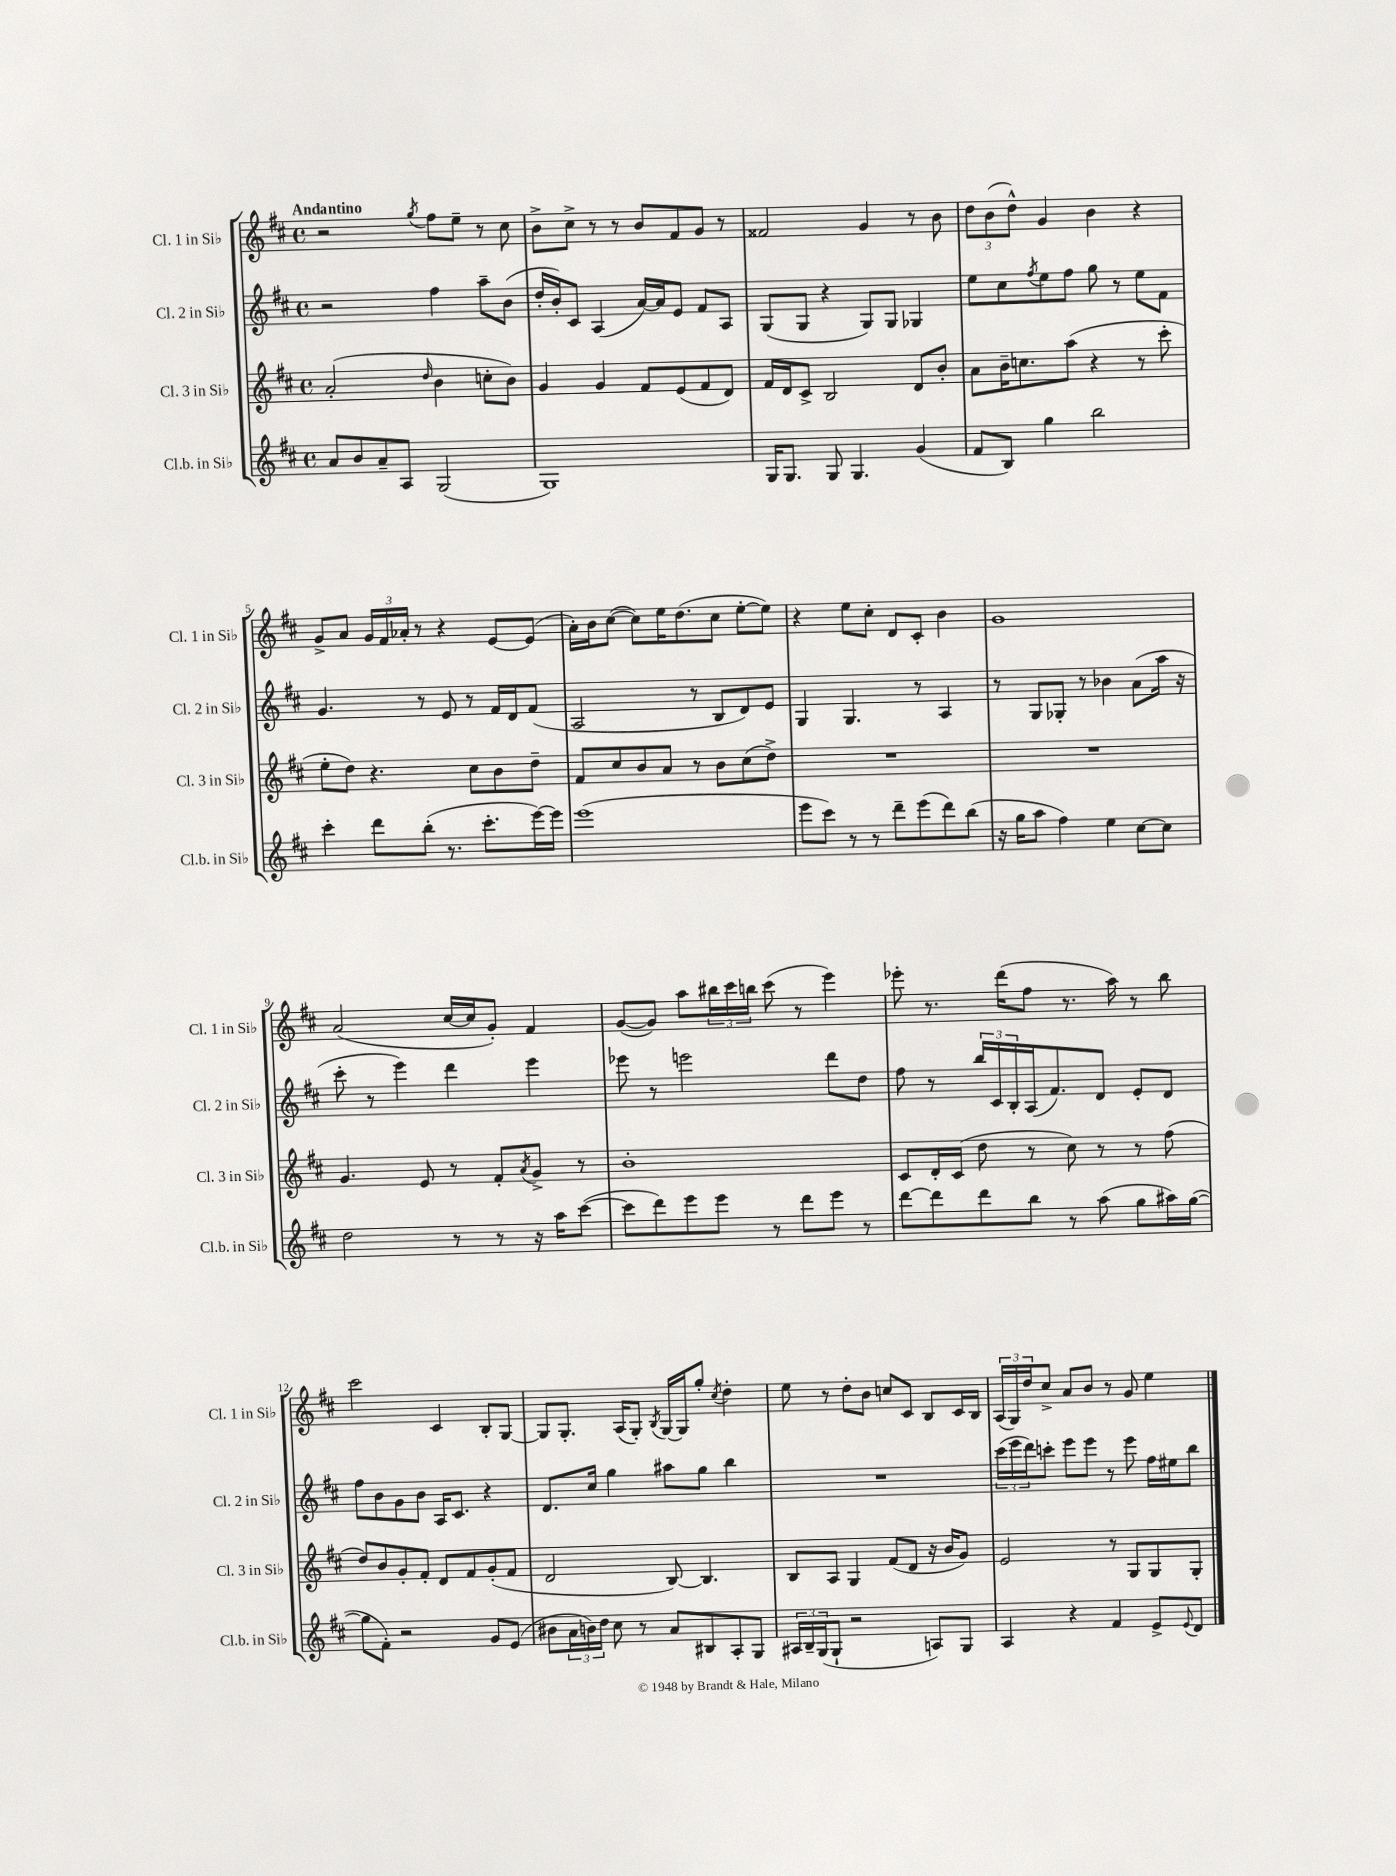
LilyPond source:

<<
\new StaffGroup <<
\new Staff = "s0" \with { instrumentName = "Cl. 1 in Sib" shortInstrumentName = "Cl. 1 in Sib" } {
    \clef treble \key d \major \defaultTimeSignature \time 4/4 \tempo "Andantino"
    r2 \acciaccatura { g''8 } fis''8 e''8-- r8 cis''8 |
    b'8-> cis''8-> r8 r8 b'8 fis'8 g'8 r8 |
    fisis'2 g'4 r8 b'8 |
    \tuplet 3/2 { d''8 b'8( d''8-^) } g'4 b'4 r4 |
    g'8-> a'8 \tuplet 3/2 { g'16 fis'16 aes'16-. } r8 r4 e'8~ e'8( |
    a'16-.) b'16 cis''8~( cis''8) e''16 d''8.( cis''8 e''8~-. e''8) |
    r4 e''8 cis''8-. d'8 cis'8-. b'4 |
    g'1 |
    a'2( cis''16~ cis''16 g'8-.) fis'4 |
    g'8~( g'8) a''8 \tuplet 3/2 { bis''16 cis'''16 b''16 } cis'''8( r8 e'''4) |
    ees'''8-. r8. d'''16( fis''8 r8. a''16) r8 b''8 |
    cis'''2 cis'4 b8-. g8~ |
    g8 g8.-. a16( g8-.) \acciaccatura { b8 } g16~ g16 g''8-. \acciaccatura { cis''8 } d''4-. |
    e''8 r8 d''8-. b'8 c''8 cis'8 b8 cis'16 b16 |
    \tuplet 3/2 { a16( g16) d''16 } cis''8-> a'8 b'8 r8 g'8 e''4 \bar "|." |
}
\new Staff = "s1" \with { instrumentName = "Cl. 2 in Sib" shortInstrumentName = "Cl. 2 in Sib" } {
    \clef treble \key d \major \defaultTimeSignature \time 4/4
    r2 fis''4 a''8-- b'8( |
    d''16-. b'16-.) cis'8 a4( a'16~) a'16 e'8 fis'8 a8 |
    g8( g8 r4 g8) g8 ges4 |
    e''8 cis''8 \acciaccatura { fis''8 } e''8 fis''8 g''8 r8 e''8 fis'8 |
    g'4. r8 e'8 r8 fis'16 d'16 fis'8( |
    a2 r8 b8 d'8) e'8 |
    g4 g4. r8 a4 |
    r8 g8 ges8-. r8 bes'4 a'8( a''16 r16 |
    cis'''8-. r8 e'''4) d'''4 e'''4 |
    ees'''8 r8 e'''2 d'''8 d''8 |
    fis''8 r8 \tuplet 3/2 { b''16 cis'16 b16-. } a16( fis'8.) d'8 e'8-. d'8 |
    fis''8 b'8 g'8 b'8 a16 cis'8. r4 |
    d'8. cis''16 g''4 ais''8 g''8 b''4 |
    R1 |
    \tuplet 3/2 { cis'''16( e'''16 d'''16) } c'''8-. e'''8 e'''8 r8 e'''8 fis''16 eis''16 b''8 \bar "|." |
}
\new Staff = "s2" \with { instrumentName = "Cl. 3 in Sib" shortInstrumentName = "Cl. 3 in Sib" } {
    \clef treble \key d \major \defaultTimeSignature \time 4/4
    a'2-.( \grace { d''16 } b'4 c''8-. b'8) |
    g'4 g'4 fis'8 e'8( fis'8 d'8) |
    fis'16 d'16 cis'8-> b2 d'8 b'8-. |
    a'8 b'16-- c''8. a''8( r4 r8 cis'''8-. |
    e''8-. d''8) r4. cis''8 b'8 d''8-- |
    fis'8 cis''8 b'8 a'8 r8 b'8 cis''8( d''8->) |
    R1 |
    R1 |
    g'4. e'8 r8 fis'8-. \acciaccatura { a'8 } g'8-> r8 |
    b'1-. |
    cis'8 d'16-. cis'16( d''8 r8 cis''8) r8 r8 fis''8( |
    d''8) b'8 g'8-. fis'8-. d'8 fis'8 g'8-.( fis'8 |
    d'2 b8~) b4. |
    b8 a8 g4 fis'8( d'8 r16 b'16 g'8) |
    e'2 r8 g8 g8 g8-. \bar "|." |
}
\new Staff = "s3" \with { instrumentName = "Cl.b. in Sib" shortInstrumentName = "Cl.b. in Sib" } {
    \clef treble \key d \major \defaultTimeSignature \time 4/4
    a'8 b'8 a'8-- a8 g2( |
    g1) |
    g16 g8. g8 g4. g'4( |
    fis'8 b8) g''4 b''2 |
    cis'''4-. d'''8 b''8-.( r8. cis'''8.-. e'''16~) e'''16 |
    e'''1( |
    e'''8 cis'''8) r8 r8 d'''8-- e'''8( d'''8) b''8( |
    r16 g''16 a''8 fis''4) e''4 cis''8~ cis''8 |
    d''2 r8 r8 r16 a''16 cis'''8~( |
    cis'''8 d'''8) e'''8 e'''8 r8 d'''8 e'''8 r8 |
    d'''8~ d'''8 d'''8 b''8 r8 a''8( g''8 ais''16) g''16~( |
    g''8 fis'8-.) r2 g'8 e'8( |
    bis'8 \tuplet 3/2 { a'16 b'16) d''16 } cis''8 r8 a'8 bis8 a8-. g8 |
    \tuplet 3/2 { ais16 b16-- g16( } g8-! r2 a8) g8 |
    a4 r4 fis'4 e'8-> \appoggiatura { e'8 } d'8 \bar "|." |
}
>>
>>
